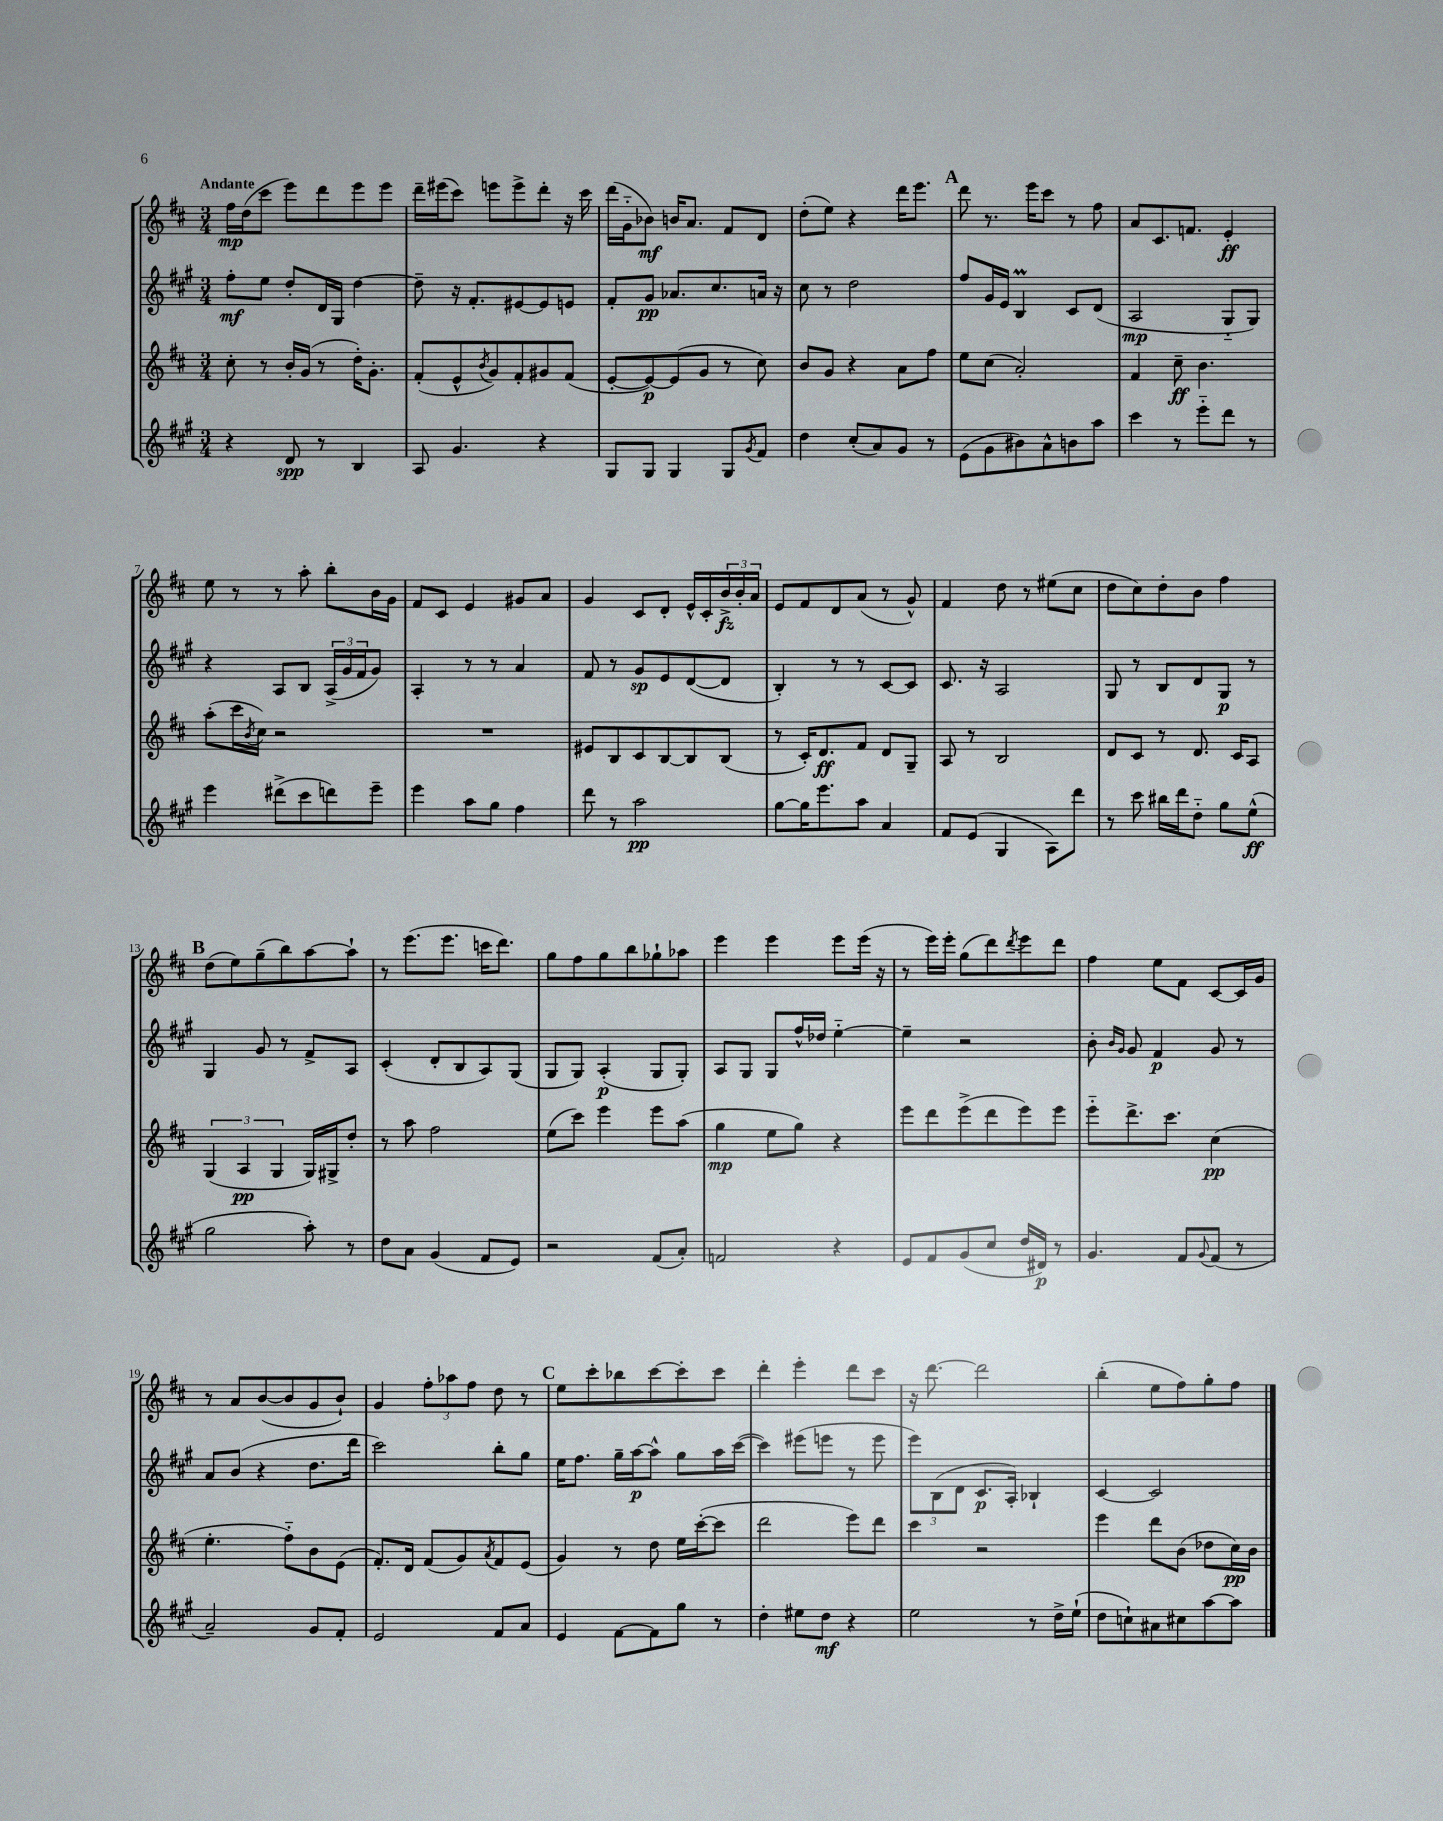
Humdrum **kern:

**kern	**dynam	**kern	**dynam	**kern	**dynam	**kern	**dynam
*part4	*part4	*part3	*part3	*part2	*part2	*part1	*part1
*staff4	*staff4	*staff3	*staff3	*staff2	*staff2	*staff1	*staff1
*clefG2	*	*clefG2	*	*clefG2	*	*clefG2	*
*k[f#c#g#]	*	*k[f#c#]	*	*k[f#c#g#]	*	*k[f#c#]	*
*M3/4	*	*M3/4	*	*M3/4	*	*M3/4	*
=1	=1	=1	=1	=1	=1	=1	=1
!	!	!	!	!	!	!LO:TX:a:B:t=Andante	!
4r	.	8cc#'\	.	8ff#'\L	mf	16ff#\LL	mp
.	.	.	.	.	.	(16dd\J	.
.	.	8r	.	8ee\J	.	8ccc#\J	.
8d/	spp	16b'/LL	.	8dd'/L	.	8eee\L)	.
.	.	(16g/JJ	.	.	.	.	.
8r	.	8r	.	16d/L	.	8ddd\	.
.	.	.	.	16G#/JJ	.	.	.
4B/	.	16dd'\KL)	.	[4dd\	.	8eee\	.
.	.	8.g'\J	.	.	.	.	.
.	.	.	.	.	.	8eee\J	.
=2	=2	=2	=2	=2	=2	=2	=2
8A/	.	(8f#'/L	.	8dd~\]	.	16ddd~\LL	.
.	.	.	.	.	.	(16eee#X\J	.
4.g#/	.	8e^^/	.	16r	.	8ccc#\J)	.
.	.	.	.	8.f#'/L	.	.	.
.	.	8qb/	.	.	.	.	.
.	.	8g/)	.	.	.	8eeen\L	.
.	.	8f#'/	.	[8e#X/	.	8eee^\	.
4r	.	8g#X/	.	8e#/]	.	8ddd'\J	.
.	.	(8f#/J	.	8en/J	.	16r	.
.	.	.	.	.	.	16ccc#\	.
=3	=3	=3	=3	=3	=3	=3	=3
8G#/L	.	[8e'/L	.	8f#'/L	.	(16ddd\LL	.
.	.	.	.	.	.	16g\J	.
8G#/J	.	8e/_)	p	8g#/J	pp	8b-X\J)	mf
4G#/	.	(8e/]	.	8.a-X/L	.	16bn/KL	.
.	.	.	.	.	.	8.a/J	.
.	.	8g/J	.	.	.	.	.
.	.	.	.	8.cc#/	.	.	.
8G#/L	.	8r	.	.	.	8f#/L	.
8qg#/	.	.	.	.	.	.	.
8f#/J	.	8cc#\)	.	16an/Jk	.	8d/J	.
.	.	.	.	16r	.	.	.
=4	=4	=4	=4	=4	=4	=4	=4
4dd\	.	8b/L	.	8cc#\	.	(8dd'\L	.
.	.	8g/J	.	8r	.	8ee\J)	.
(8cc#'/L	.	4r	.	2dd\	.	4r	.
8a/)	.	.	.	.	.	.	.
8g#/J	.	8a\L	.	.	.	16ddd\KL	.
.	.	.	.	.	.	8.eee\J	.
8r	.	8ff#\J	.	.	.	.	.
!!LO:REH:place=s1:t=A
=5	=5	=5	=5	=5	=5	=5	=5
(8e\L	.	8ee\L	.	8ff#/L	.	8ddd\	.
8g#\	.	(8cc#\J	.	16g#/L	.	8.r	.
.	.	.	.	16e/JJ	.	.	.
8b#X\)	.	2a'/)	.	4BM/	.	.	.
.	.	.	.	.	.	16eee\KL	.
8a^^\	.	.	.	.	.	8ccc#\J	.
8bn\	.	.	.	8c#/L	.	8r	.
8aa\J	.	.	.	(8d/J	.	8ff#\	.
=6	=6	=6	=6	=6	=6	=6	=6
4ccc#\	.	4f#/	.	2A/	mp	8a/L	.
.	.	.	.	.	.	8.c#/	.
8r	.	8cc#~\	ff	.	.	.	.
.	.	.	.	.	.	8.fn/J	.
8eee\L	.	4.b\	.	.	.	.	.
8ddd\J	.	.	.	8G#/L	.	4e'/	ff
8r	.	.	.	8G#/J)	.	.	.
!!LO:LB:g=z
=7	=7	=7	=7	=7	=7	=7	=7
4eee\	.	(8aa'\L	.	4r	.	8ee\	.
.	.	16ccc#\L	.	.	.	8r	.
.	.	8qb/	.	.	.	.	.
.	.	16cc#\JJ)	.	.	.	.	.
(8ddd#X^\L	.	2r	.	8A/L	.	8r	.
8ccc#\	.	.	.	8B/J	.	8aa'\	.
8dddn\)	.	.	.	(24A^/LL	.	8bb'\L	.
.	.	.	.	24g#/	.	.	.
.	.	.	.	24f#/J	.	.	.
8eee~\J	.	.	.	8g#/J)	.	16b\L	.
.	.	.	.	.	.	16g\JJ	.
=8	=8	=8	=8	=8	=8	=8	=8
4eee\	.	2.r	.	4A'/	.	8f#/L	.
.	.	.	.	.	.	8c#/J	.
8aa\L	.	.	.	8r	.	4e/	.
8gg#\J	.	.	.	8r	.	.	.
4ff#\	.	.	.	4a/	.	8g#X/L	.
.	.	.	.	.	.	8a/J	.
=9	=9	=9	=9	=9	=9	=9	=9
8ddd\	.	8e#X/L	.	8f#/	.	4g/	.
8r	.	8B/	.	8r	.	.	.
2aa\	pp	8c#/	.	8g#/L	sp	8c#/L	.
.	.	[8B/	.	8e/	.	8d'/J	.
.	.	8B/]	.	([8d/	.	16e^^/LL	.
.	.	.	.	.	.	16c#'/	.
.	.	(8B/J	.	8d/J]	.	24b^/	fz
.	.	.	.	.	.	24b'/	.
.	.	.	.	.	.	24a/JJ	.
=10	=10	=10	=10	=10	=10	=10	=10
[8gg#\L	.	8r	.	4B'/)	.	8e/L	.
16gg#\K]	.	16c#'/KL)	.	.	.	8f#/	.
8.eee\	.	8.d/	ff	.	.	.	.
.	.	.	.	8r	.	8d/	.
8aa\J	.	8f#/J	.	8r	.	(8a/J	.
4a/	.	8d/L	.	[8c#/L	.	8r	.
.	.	8G~/J	.	8c#/J]	.	8g^^/)	.
=11	=11	=11	=11	=11	=11	=11	=11
8f#/L	.	8A/	.	8.c#/	.	4f#/	.
(8e/J	.	8r	.	.	.	.	.
.	.	.	.	16r	.	.	.
4G#/	.	2B/	.	2A/	.	8dd\	.
.	.	.	.	.	.	8r	.
8A\L)	.	.	.	.	.	(8ee#X\L	.
8ddd\J	.	.	.	.	.	8cc#\J	.
=12	=12	=12	=12	=12	=12	=12	=12
8r	.	8d/L	.	8G#/	.	8dd\L	.
8ccc#\	.	8c#/J	.	8r	.	8cc#\)	.
16bb#X\LL	.	8r	.	8B/L	.	8dd'\	.
16ddd\J	.	.	.	.	.	.	.
8dd\J	.	8.d/	.	8d/	.	8b\J	.
8gg#\L	.	.	.	8G#/J	p	4ff#\	.
.	.	16c#/KL	.	.	.	.	.
(8ee^^\J	ff	8A/J	.	8r	.	.	.
!!LO:LB:g=z
!!LO:REH:place=s1:t=B
=13	=13	=13	=13	=13	=13	=13	=13
2gg#\	.	(6G/	.	4G#/	.	(8dd\L	.
.	.	.	.	.	.	8ee\)	.
.	.	6A/	pp	.	.	.	.
.	.	.	.	8g#/	.	(8gg~\	.
.	.	6G/	.	.	.	.	.
.	.	.	.	8r	.	8bb\)	.
8aa'\)	.	16G/LL)	.	8f#^/L	.	[8aa\	.
.	.	16G#X^/J	.	.	.	.	.
8r	.	8dd'/J	.	8A/J	.	8aa`\J]	.
=14	=14	=14	=14	=14	=14	=14	=14
8dd\L	.	8r	.	(4c#'/	.	8r	.
8a\J	.	8aa\	.	.	.	(8.eee\L	.
(4g#/	.	2ff#\	.	8d'/L	.	.	.
.	.	.	.	.	.	8.eee\J	.
.	.	.	.	8B/	.	.	.
8f#/L	.	.	.	8A/)	.	16cccn\KL	.
.	.	.	.	.	.	8.ddd\J)	.
8e/J)	.	.	.	(8G#/J	.	.	.
=15	=15	=15	=15	=15	=15	=15	=15
2r	.	(8ee\L	.	8G#/L	.	8gg\L	.
.	.	8ccc#\J)	.	8G#/J)	.	8ff#\	.
.	.	4eee\	.	(4A'/	p	8gg\	.
.	.	.	.	.	.	8bb\	.
(8f#/L	.	8eee\L	.	8G#/L	.	8gg-X`\	.
8a'/J)	.	(8aa\J	.	8G#'/J)	.	8aa-X\J	.
=16	=16	=16	=16	=16	=16	=16	=16
2fn/	.	4gg\	mp	8A/L	.	4eee\	.
.	.	.	.	8G#/J	.	.	.
.	.	8ee\L	.	8G#/L	.	4eee\	.
.	.	8gg\J)	.	16ff#^^/L	.	.	.
.	.	.	.	16dd-X/JJ	.	.	.
4r	.	4r	.	[4ee\	.	8eee\L	.
.	.	.	.	.	.	(16eee\Jk	.
.	.	.	.	.	.	16r	.
=17	=17	=17	=17	=17	=17	=17	=17
8e/L	.	8eee\L	.	4ee~\]	.	8r	.
8f#/	.	8ddd\	.	.	.	16eee\LL)	.
.	.	.	.	.	.	16eee'\JJ	.
(8g#/	.	(8eee^\	.	2r	.	(8gg\L	.
8cc#/J	.	8ddd\	.	.	.	8ddd\)	.
.	.	.	.	.	.	8qddd/	.
16dd/LL	.	8eee\)	.	.	.	8eee\	.
16d#X/JJ)	p	.	.	.	.	.	.
8r	.	8eee\J	.	.	.	8ddd\J	.
=18	=18	=18	=18	=18	=18	=18	=18
4.g#/	.	8eee\L	.	8b'\	.	4ff#\	.
.	.	.	.	16qqb/LL	.	.	.
.	.	.	.	16qqg#/JJ	.	.	.
.	.	8.ddd^\	.	8g#/	.	.	.
.	.	.	.	4f#/	p	8ee\L	.
.	.	8.ccc#\J	.	.	.	.	.
8f#/L	.	.	.	.	.	8f#\J	.
8qqg#/	.	.	.	.	.	.	.
(8f#/J	.	(4cc#\	pp	8g#/	.	[8c#/L	.
8r	.	.	.	8r	.	16c#/L]	.
.	.	.	.	.	.	16g/JJ	.
!!LO:LB:g=z
=19	=19	=19	=19	=19	=19	=19	=19
2a~/)	.	4.ee'\	.	8a/L	.	8r	.
.	.	.	.	(8b/J	.	8a/L	.
.	.	.	.	4r	.	([8b/	.
.	.	8ff#\L)	.	.	.	8b/]	.
8g#/L	.	8b\	.	8.dd\L	.	8g/	.
8f#'/J	.	(8e\J	.	.	.	8b`/J)	.
.	.	.	.	16ddd\Jk	.	.	.
=20	=20	=20	=20	=20	=20	=20	=20
2e/	.	8.f#'/L)	.	2ccc#\)	.	4g/	.
.	.	16d/Jk	.	.	.	.	.
.	.	(8f#/L	.	.	.	12ff#'\L	.
.	.	.	.	.	.	12aa-X\	.
.	.	8g/)	.	.	.	.	.
.	.	.	.	.	.	12ff#\J	.
.	.	8qa/	.	.	.	.	.
8f#/L	.	8f#/	.	8bb'\L	.	8dd\	.
8a/J	.	(8e/J	.	8gg#\J	.	8r	.
!!LO:REH:place=s1:t=C
=21	=21	=21	=21	=21	=21	=21	=21
4e/	.	4g/)	.	16ee\KL	.	8ee\L	.
.	.	.	.	8.ff#\J	.	.	.
.	.	.	.	.	.	8ccc#'\	.
[8f#\L	.	8r	.	16gg#~\LL	.	8bb-X\	.
.	.	.	.	[16aa\J	p	.	.
8f#\]	.	8dd\	.	8aa^^\J]	.	[8ccc#\	.
8gg#\J	.	16ee\LL	.	8gg#\L	.	8ccc#'\]	.
.	.	([16ccc#'\J	.	.	.	.	.
8r	.	8ccc#\J]	.	16aa\L	.	8ccc#\J	.
.	.	.	.	([16ccc#\JJ	.	.	.
=22	=22	=22	=22	=22	=22	=22	=22
4dd'\	.	2ddd\	.	4ccc#\])	.	4ddd'\	.
8ee#X\L	.	.	.	(8eee#X\L	.	4eee'\	.
8dd\J	mf	.	.	8eeen\J	.	.	.
4r	.	8eee\L)	.	8r	.	8ddd\L	.
.	.	8ddd\J	.	8eee\	.	8ccc#\J	.
=23	=23	=23	=23	=23	=23	=23	=23
2ee\	.	4ccc#\	.	12eee\L)	.	16r	.
.	.	.	.	.	.	[8.ddd\	.
.	.	.	.	(12B\	.	.	.
.	.	.	.	12d\J	.	.	.
.	.	2r	.	8.c#/L	p	2ddd\]	.
.	.	.	.	16A'/Jk)	.	.	.
8r	.	.	.	4B-X`/	.	.	.
16dd^\LL	.	.	.	.	.	.	.
(16ee`\JJ	.	.	.	.	.	.	.
=24	=24	=24	=24	=24	=24	=24	=24
8dd\L	.	4eee\	.	[4c#/	.	(4bb'\	.
8ccn`\)	.	.	.	.	.	.	.
8a#X\	.	8ddd\L	.	2c#/]	.	8ee\L	.
8cc#X\	.	(8b\J	.	.	.	8ff#\)	.
[8aa\	.	8dd-X\L	.	.	.	8gg'\	.
8aa\J]	.	16cc#\L)	pp	.	.	8ff#\J	.
.	.	16b\JJ	.	.	.	.	.
==	==	==	==	==	==	==	==
*-	*-	*-	*-	*-	*-	*-	*-
